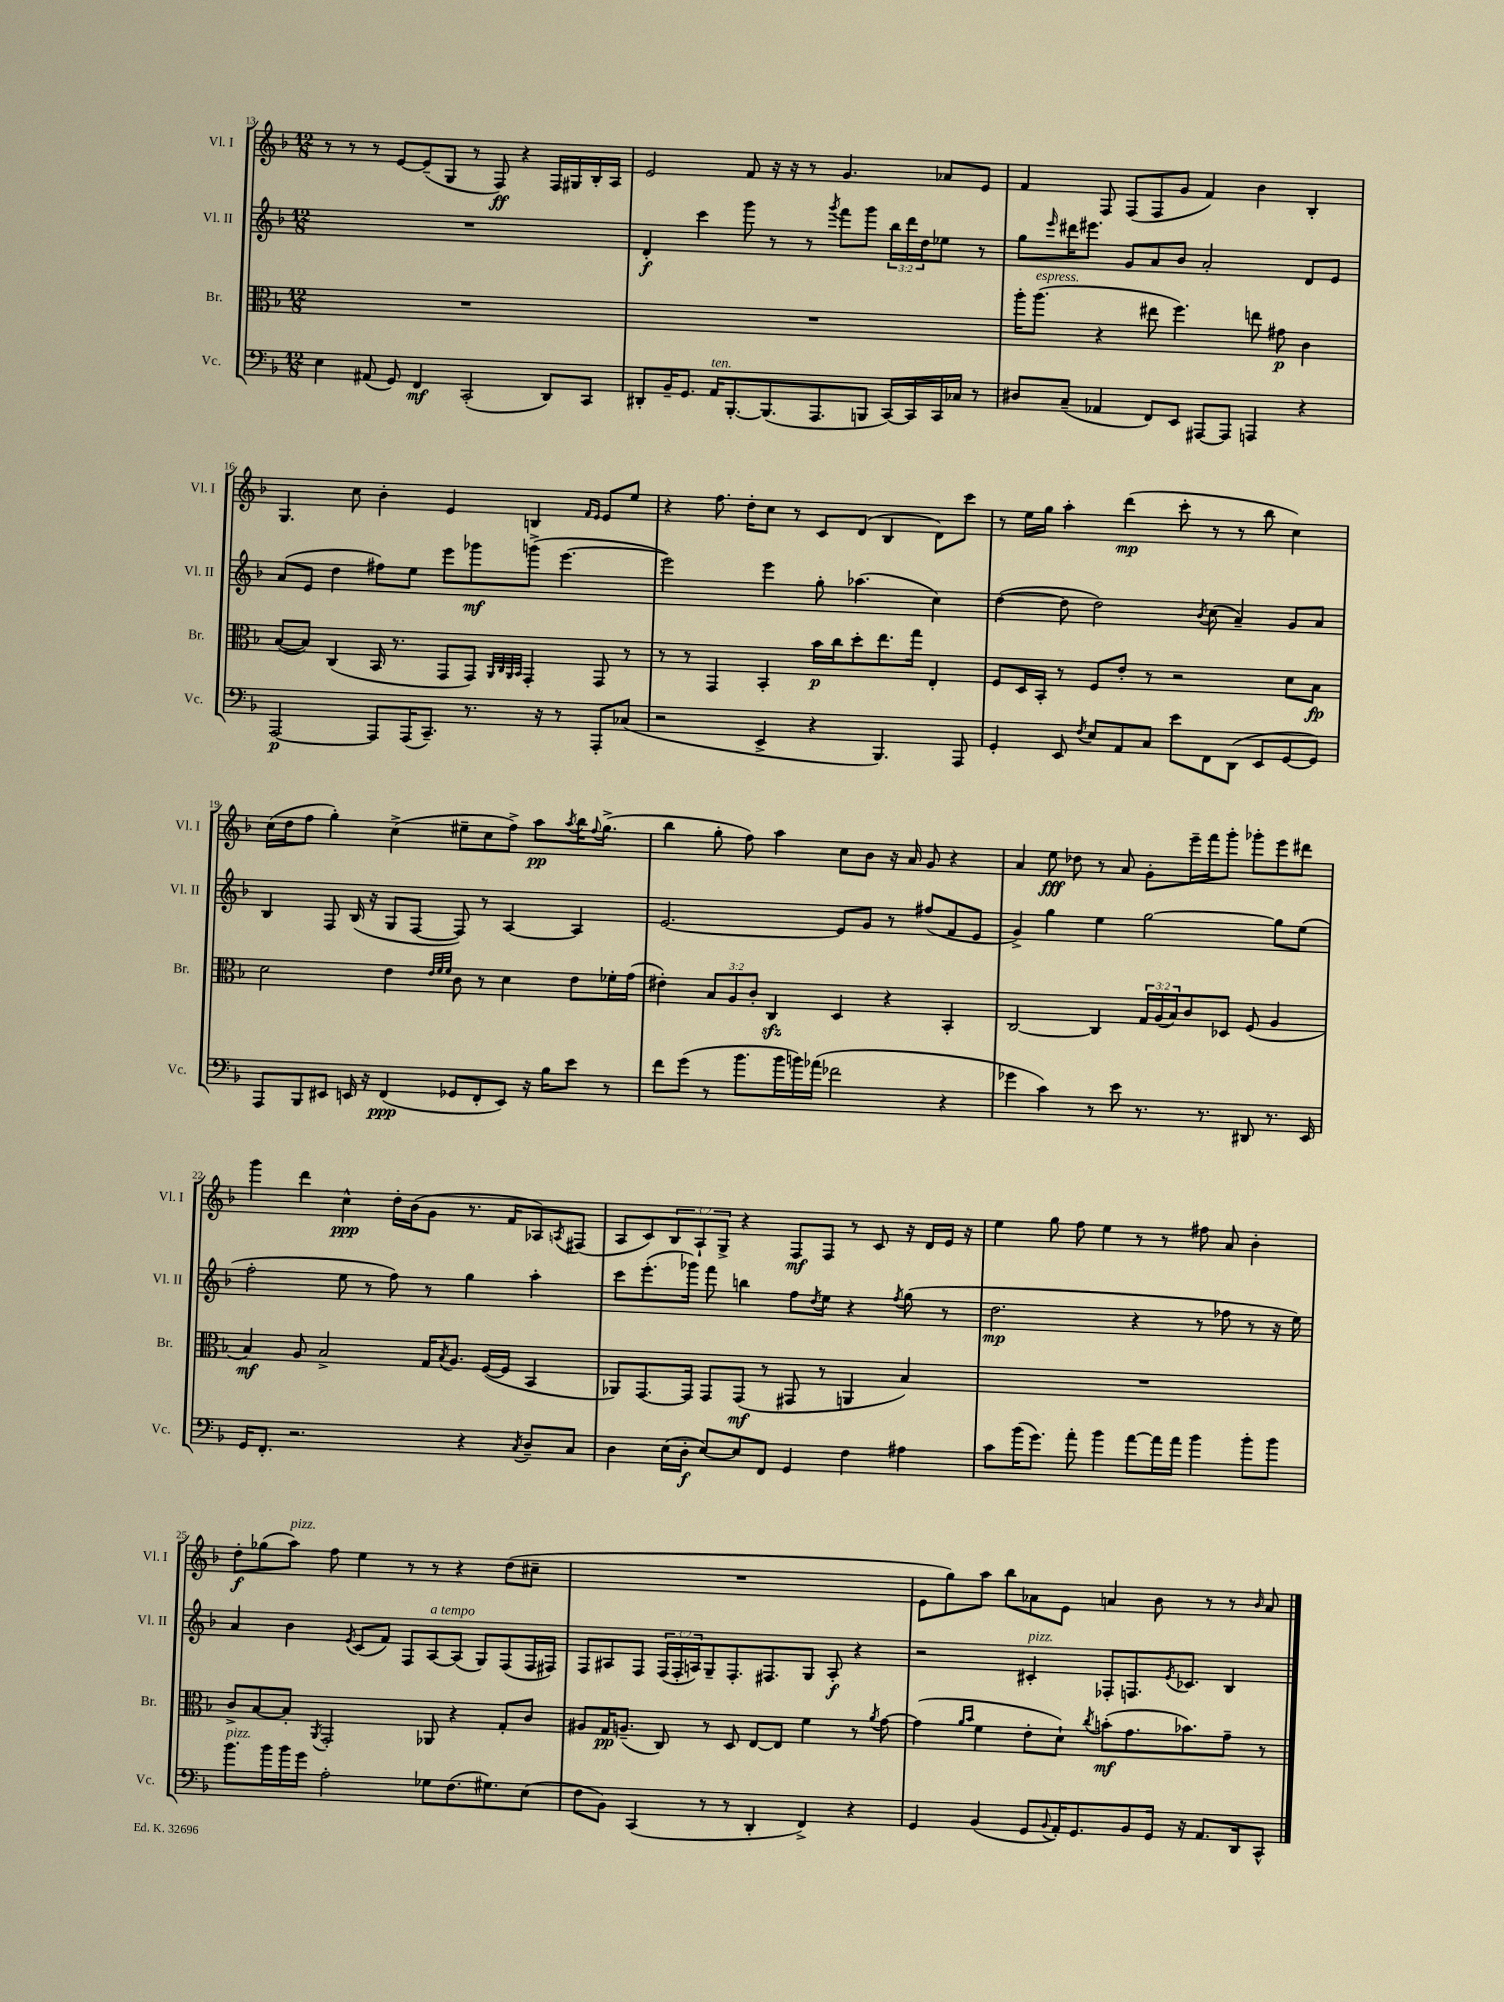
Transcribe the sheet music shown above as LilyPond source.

<<
\new StaffGroup <<
\new Staff = "s0" \with { instrumentName = "Vl. I" shortInstrumentName = "Vl. I" } {
    \clef treble \key f \major \numericTimeSignature \time 12/8 \override Staff.TupletNumber.text = #tuplet-number::calc-fraction-text
    r8 r8 r8 e'8~ e'8--( g8 r8 f8\ff) r4 f16 gis16 bes16-. a16 |
    e'2 f'8 r16 r16 r8 g'4. aes'8 e'8 |
    f'4 f8 f8( f8 g'8 f'4) bes'4 bes4-. |
    g4. c''8 bes'4-. e'4 b4 \grace { f'16 e'16 } e'8 e''8 |
    r4 f''8. d''16-. c''8 r8 c'8 d'8( bes4 d'8) c'''8 |
    r8 e''16 g''16 a''4-. d'''4\mp( c'''8-. r8 r8 bes''8 c''4) |
    c''16( d''16 f''8 g''4-.) c''4->( eis''8-- c''8 f''8->) a''8\pp \acciaccatura { a''8 } bes''16 \appoggiatura { f''8 } g''8.->( |
    bes''4 g''8-. f''8) a''4 c''8 bes'8 r16 a'16 g'8 r4 |
    a'4 e''8\fff des''8 r8 a'8 g'8-. e'''16-- f'''16 g'''8-. ges'''8-. e'''8 dis'''8 |
    g'''4 d'''4 c''4-^\ppp d''16-. bes'16( g'8 r8. f'16 aes8) \acciaccatura { a8 } fis8( |
    a8 c'8) \tuplet 3/2 { bes8 a8-! g8-> } r4 f8\mf f8 r8 c'8 r16 d'16 e'16 r16 |
    e''4 g''8 f''8 e''4 r8 r8 fis''8 a'8 bes'4-. |
    d''8-.\f ges''8( a''8^\markup { \italic "pizz." }) f''8 e''4 r8 r8 r4 d''8( cis''8-- |
    R1. |
    e'8 g''8) a''8 bes''8 aes'8 e'8 a'4 bes'8 r8 r8 \grace { bes'16 } a'8 \bar "|." |
}
\new Staff = "s1" \with { instrumentName = "Vl. II" shortInstrumentName = "Vl. II" } {
    \clef treble \key f \major \numericTimeSignature \time 12/8 \override Staff.TupletNumber.text = #tuplet-number::calc-fraction-text
    R1. |
    d'4-.\f c'''4 g'''8 r8 r8 \acciaccatura { g'''8 } f'''8 g'''8 \tuplet 3/2 { bes''16 d'''16 d''16 } ees''8 r8 |
    g''8 \grace { e'''16 } dis'''16 eis'''8. g'8 a'8 bes'8 a'2-. d'8 e'8 |
    a'8( e'8 d''4 fis''8) e''8 e'''8 ges'''8\mf g'''8->( e'''4.~ |
    e'''2) e'''4 g''8-. aes''4.( c''4) |
    d''4~( d''8 d''2) \acciaccatura { bes'8 } c''8( a'4--) g'8 a'8 |
    bes4 f8 bes16( r16 g8 f8~ f8) r8 a4~ a4 |
    e'2.~ e'8 g'8 r8 fis''8( f'8 e'8 |
    g'4->) g''4 e''4 g''2~ g''8 e''8( |
    f''2-. e''8 r8 f''8) r8 g''4 a''4-. |
    c'''8 e'''8.-.( ges'''16) f'''8 b''4 f''8 \acciaccatura { d''8 } e''8 r4 \acciaccatura { f''8 } g''8( r8 |
    d''2.\mp r4 r8 fes''8 r8 r16 e''16) |
    a'4 bes'4 \acciaccatura { e'8 } c'8( f'8) f8 a8~^\markup { \italic "a tempo" } a8( g8) f8( f16 fis16) |
    f8 ais8 f8 \tuplet 3/2 { f16( f16-. a16) } g8-- f8.-. fis8. g8 a8-.\f r4 |
    r2 cis'4-.^\markup { \italic "pizz." } fes8-. f8. \acciaccatura { e'8 } ces'8. bes4 \bar "|." |
}
\new Staff = "s2" \with { instrumentName = "Br." shortInstrumentName = "Br." } {
    \clef alto \key f \major \numericTimeSignature \time 12/8 \override Staff.TupletNumber.text = #tuplet-number::calc-fraction-text
    R1. |
    R1. |
    a''16-. a''8.^\markup { \italic "espress." }( r4 eis''8 f''4.) e''8 gis'8\p c'4 |
    bes8~( bes8) c4( bes,16 r8. g,8 g,8) \grace { a,32 c32 a,32 bes,32 } g,4-. g,8 r8 |
    r8 r8 g,4 bes,4-. bes'16\p c''16 d''8-. e''8. g''16 e4-. |
    f8 d16 bes,16-. r8 f8 e'8-. r8 r2 d'8 bes8\fp |
    d'2 e'4 \grace { e'32 f'32 f'32 } c'8 r8 d'4 e'8 fes'16-. g'16( |
    eis'4-.) \tuplet 3/2 { bes8 a8 c'8-. } c4\sfz d4 r4 bes,4-. |
    c2~ c4 \tuplet 3/2 { g16 a16( bes16) } c'8 des8 f8( a4 |
    bes4\mf) a8 bes2-> g16 \acciaccatura { bes8 } a8. f16~( f16 bes,4 |
    aes,8) g,8.~ g,16 g,8 g,8\mf( r8 gis,8 r8 a,4 bes4) |
    R1. |
    c'8-> bes8~ bes8-. \acciaccatura { a,8 } g,2-. aes,8 r4 g8-. c'8 |
    ais8 g16\pp a8.--( c8) r8 d8 e8~ e8 f'4 r8 \acciaccatura { a'8 } g'8~ |
    g'4( \grace { a'16 bes'16 } f'4 e'8-. d'8-!) \acciaccatura { c''8 } b'8-.\mf( g'8. bes'8.) g'8-- r8 \bar "|." |
}
\new Staff = "s3" \with { instrumentName = "Vc." shortInstrumentName = "Vc." } {
    \clef bass \key f \major \numericTimeSignature \time 12/8
    e4 ais,8( g,8) f,4\mf c,2-.( d,8) c,8 |
    dis,8-. bes,16-- g,8. a,16^\markup { \italic "ten." } bes,,8.~-. bes,,8.( a,,8. b,,8 c,16~) c,16 c,16 ces16 r8 |
    dis8 c8--( aes,4 f,8) e,8 ais,,8~ ais,,8 a,,4 r4 |
    a,,2~\p a,,8 a,,16( c,8.--) r8. r16 r8 a,,8-. ces8( |
    r2 e,4-> r4 bes,,4.) a,,8 |
    g,4-. e,8 \acciaccatura { f8 } e8 a,8 c8 e'8 f,8 d,8( e,8 g,8~ g,8) |
    a,,8 bes,,8 eis,8 e,16 r16 f,4\ppp( ges,8 f,8-. e,8) r16 bes16 e'8 r8 |
    f'8 g'8( r8 bes'8. bes'16 b'16) aes'16( fes'2 r4 |
    ges'4 c'4) r8 e'8 r8. r8. dis,8 r8. e,16 |
    g,16 f,8.-. r2. r4 \acciaccatura { c8 } d8-- c8 |
    d4 e16( d16-.\f e8~) e8 f,8 g,4 f4 ais4 |
    c'8 bes'16( g'8.) a'8-. bes'4 a'8~ a'16 a'16 bes'4 bes'8-. bes'8 |
    bes'8.^\markup { \italic "pizz." } bes'16 bes'16 g'16 a2-. ges8 f8.( gis8.) e8( |
    f8 bes,8) c,4( r8 r8 d,4-. f,4->) r4 |
    g,4 bes,4( g,8 \appoggiatura { bes,8 } a,16-.) g,8. bes,8 g,16 r16 a,8. d,16 c,8-^ \bar "|." |
}
>>
>>
\layout { \context { \Score currentBarNumber = #13 } }
